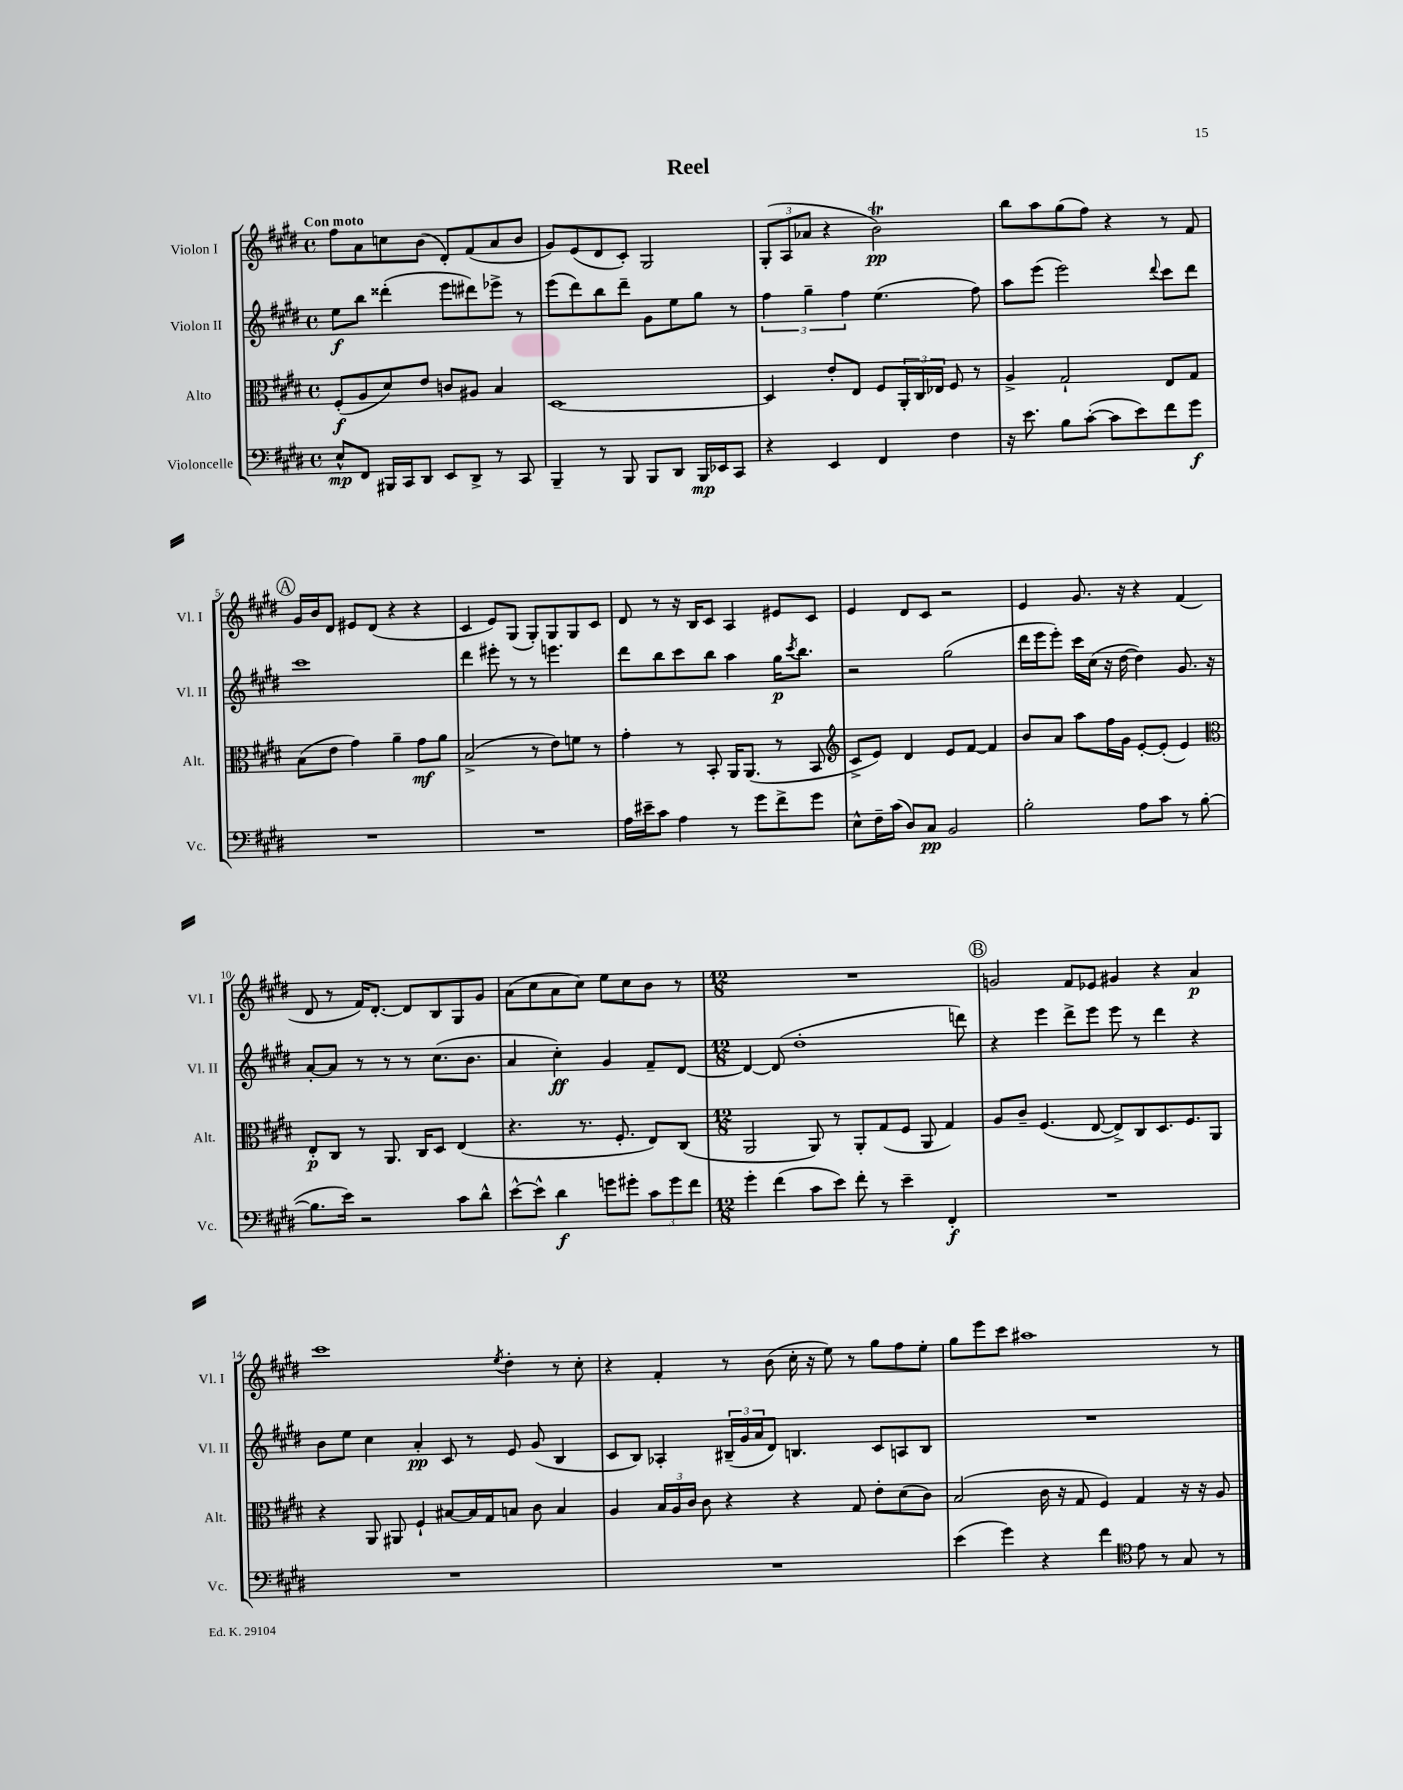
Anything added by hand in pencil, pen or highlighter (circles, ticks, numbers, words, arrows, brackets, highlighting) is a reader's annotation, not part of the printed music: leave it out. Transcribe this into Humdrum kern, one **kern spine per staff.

**kern	**kern	**kern	**kern
*staff4	*staff3	*staff2	*staff1
*clefF4	*clefC3	*clefG2	*clefG2
*k[f#c#g#d#]	*k[f#c#g#d#]	*k[f#c#g#d#]	*k[f#c#g#d#]
*M4/4	*M4/4	*M4/4	*M4/4
*met(c)	*met(c)	*met(c)	*met(c)
8E^^	(8F#'	8ee	8ff#
8FF#	8A	8bb	8a
16BBB#	8d#)	(4ddd##'	8cc
16CC#	.	.	.
8DD#	8e	.	(8b
8EE	8c	8eee	8d#')
8DD#^	8A#	8ddd#)	(8f#
8r	4B	8eee-^	8a
8CC#	.	8r	8b
=	=	=	=
4BBB~	[1D#	(8eee	8g#)
.	.	8ddd#)	(8e
8r	.	8bb	8d#
8BBB	.	8ddd#~	8c#')
8BBB	.	8g#	2G#
8DD#	.	8ee	.
16BBB	.	8gg#	.
16EE-	.	.	.
8CC#	.	8r	.
=	=	=	=
4r	4D#]	6ff#	(12G#'
.	.	.	12A
.	.	6gg#~	12a-
4EE	8e'	.	4r
.	.	6ff#	.
.	8E	.	.
4FF#	8F#	(4.ee	2b)
.	24AA'	.	.
.	24C#	.	.
.	24E-	.	.
4F#	8F#	.	.
.	8r	8ff#)	.
=	=	=	=
16r	4A^	8aa	8bb
8.e	.	.	.
.	.	(8eee	8aa
8B	2G#`	2eee)	(8gg#
([8c#'	.	.	8ff#)
8c#]	.	.	4r
8e)	.	.	.
.	.	8qqddd#	.
8f#	8E	8ccc#	8r
8g#	8G#	8ddd#	8f#
=	=	=	=
1r	(8B	1ccc#	16g#
.	.	.	16b
.	8e	.	8d#
.	4g#)	.	8e#
.	.	.	(8d#
.	4a~	.	4r
.	8g#	.	4r
.	8a	.	.
=	=	=	=
1r	(2B^	4ddd#	4c#
.	.	8eee#'	8e)
.	.	8r	(8G#
.	8r	8r	8G#')
.	8e)	4.eee	8G#
.	8f	.	8G#
.	8r	.	8c#
=	=	=	=
16A	4g#'	8ddd#	8d#
16e#~	.	.	.
8c#	.	8bb	8r
4A	8r	8ccc#	16r
.	.	.	16B
.	8BB'	8bb	8c#
8r	16AA	4aa	4A
.	(8.AA	.	.
8g#	.	.	.
8f#^	8r	16gg#	8e#
.	.	8qccc#	.
.	.	8.bb	.
8g#	8BB	.	8c#
=	=	=	=
*	*clefG2	*	*
8E^^	8c#^	2r	4e
16F#~	8e)	.	.
(16c#	.	.	.
8D#)	4d#	.	8d#
8C#	.	.	8c#
2BB	8e	(2gg#	2r
.	[8f#	.	.
.	4f#]	.	.
=	=	=	=
2B'	8b	16ddd#	4e
.	.	16eee	.
.	8a	8eee')	.
.	8aa	16ccc#	8.g#
.	.	(16cc#	.
.	16ff#	16r	.
.	16g#	[16dd#	16r
8A	[8e'	4dd#])	4r
8c#	(8e']	.	.
8r	4e)	8.g#	(4f#
([8B	.	.	.
.	.	16r	.
=	=	=	=
*	*clefC3	*	*
8.B]	8E'	[8a'	8d#
.	8C#	8a]	8r
16e)	.	.	.
2r	8r	8r	16f#)
.	.	.	[8.d#'
.	8.AA	8r	.
.	.	8r	8d#]
.	16C#	.	.
.	8D#	(8.cc#	8B
8c#	(4E	.	8G#
.	.	8.b	.
8d#^^	.	.	8g#
=	=	=	=
[8e^^	4.r	4a	(8a
8e^^]	.	.	8cc#
4d#	.	4cc#')	8a
.	8.r	.	8cc#)
8g	.	4g#	8ee
.	8.F#'	.	.
8g#'	.	.	8cc#
12c#	8E)	8f#~	8b
12g#	.	.	.
.	(8C#	[8d#	8r
12f#	.	.	.
=	=	=	=
*M12/8	*M12/8	*M12/8	*M12/8
4g#'	2AA	4d#_	1.r
(4f#	.	(8d#]	.
.	.	1dd#'	.
8c#	8AA)	.	.
8e)	8r	.	.
8f#'	8AA'	.	.
8r	(8G#	.	.
4e~	8F#	.	.
.	8AA	.	.
4FF#'	4G#)	.	.
.	.	8ddd)	.
=	=	=	=
1.r	8A	4r	2g
.	8c#~	.	.
.	(4.F#	4eee	.
.	.	8ddd#^	8f#
.	[8E	8eee	8e-
.	8E^])	8eee	4g#
.	8C#	8r	.
.	8.D#	4ddd#	4r
.	8.F#	.	.
.	.	4r	4a
.	8AA	.	.
=	=	=	=
1.r	4r	8b	1ccc#
.	.	8ee	.
.	8AA	4cc#	.
.	8AA#	.	.
.	4F#`	4a'	.
.	[8B#	8c#	.
.	16B#]	8r	.
.	16G#	.	.
.	.	.	8qee
.	8B	8e	4dd#'
.	8c#	(8g#	.
.	4B	4B	8r
.	.	.	8cc#'
=	=	=	=
1.r	4A	8c#	4r
.	.	8B)	.
.	24B	4A-'	4f#'
.	24A	.	.
.	24c#	.	.
.	8c#	.	.
.	4r	(24B#~	8r
.	.	24g#	.
.	.	24a	.
.	.	8d#)	(8b
.	4r	4.B	16cc#'
.	.	.	16r
.	.	.	8ee)
.	8G#	.	8r
.	8e'	8c#	8gg#
.	(8d#	8A	8ff#
.	8c#)	8B	8ee'
=	=	=	=
(4e	(2B	1.r	8gg#
.	.	.	8eee
4g#)	.	.	8ccc#
.	.	.	1aa#
4r	16c#	.	.
.	16r	.	.
.	8G#	.	.
4f#	4F#)	.	.
*clefC4	*	*	*
8e	4G#	.	.
8r	.	.	.
8G#	16r	.	.
.	16r	.	.
8r	8A	.	8r
==	==	==	==
*-	*-	*-	*-
